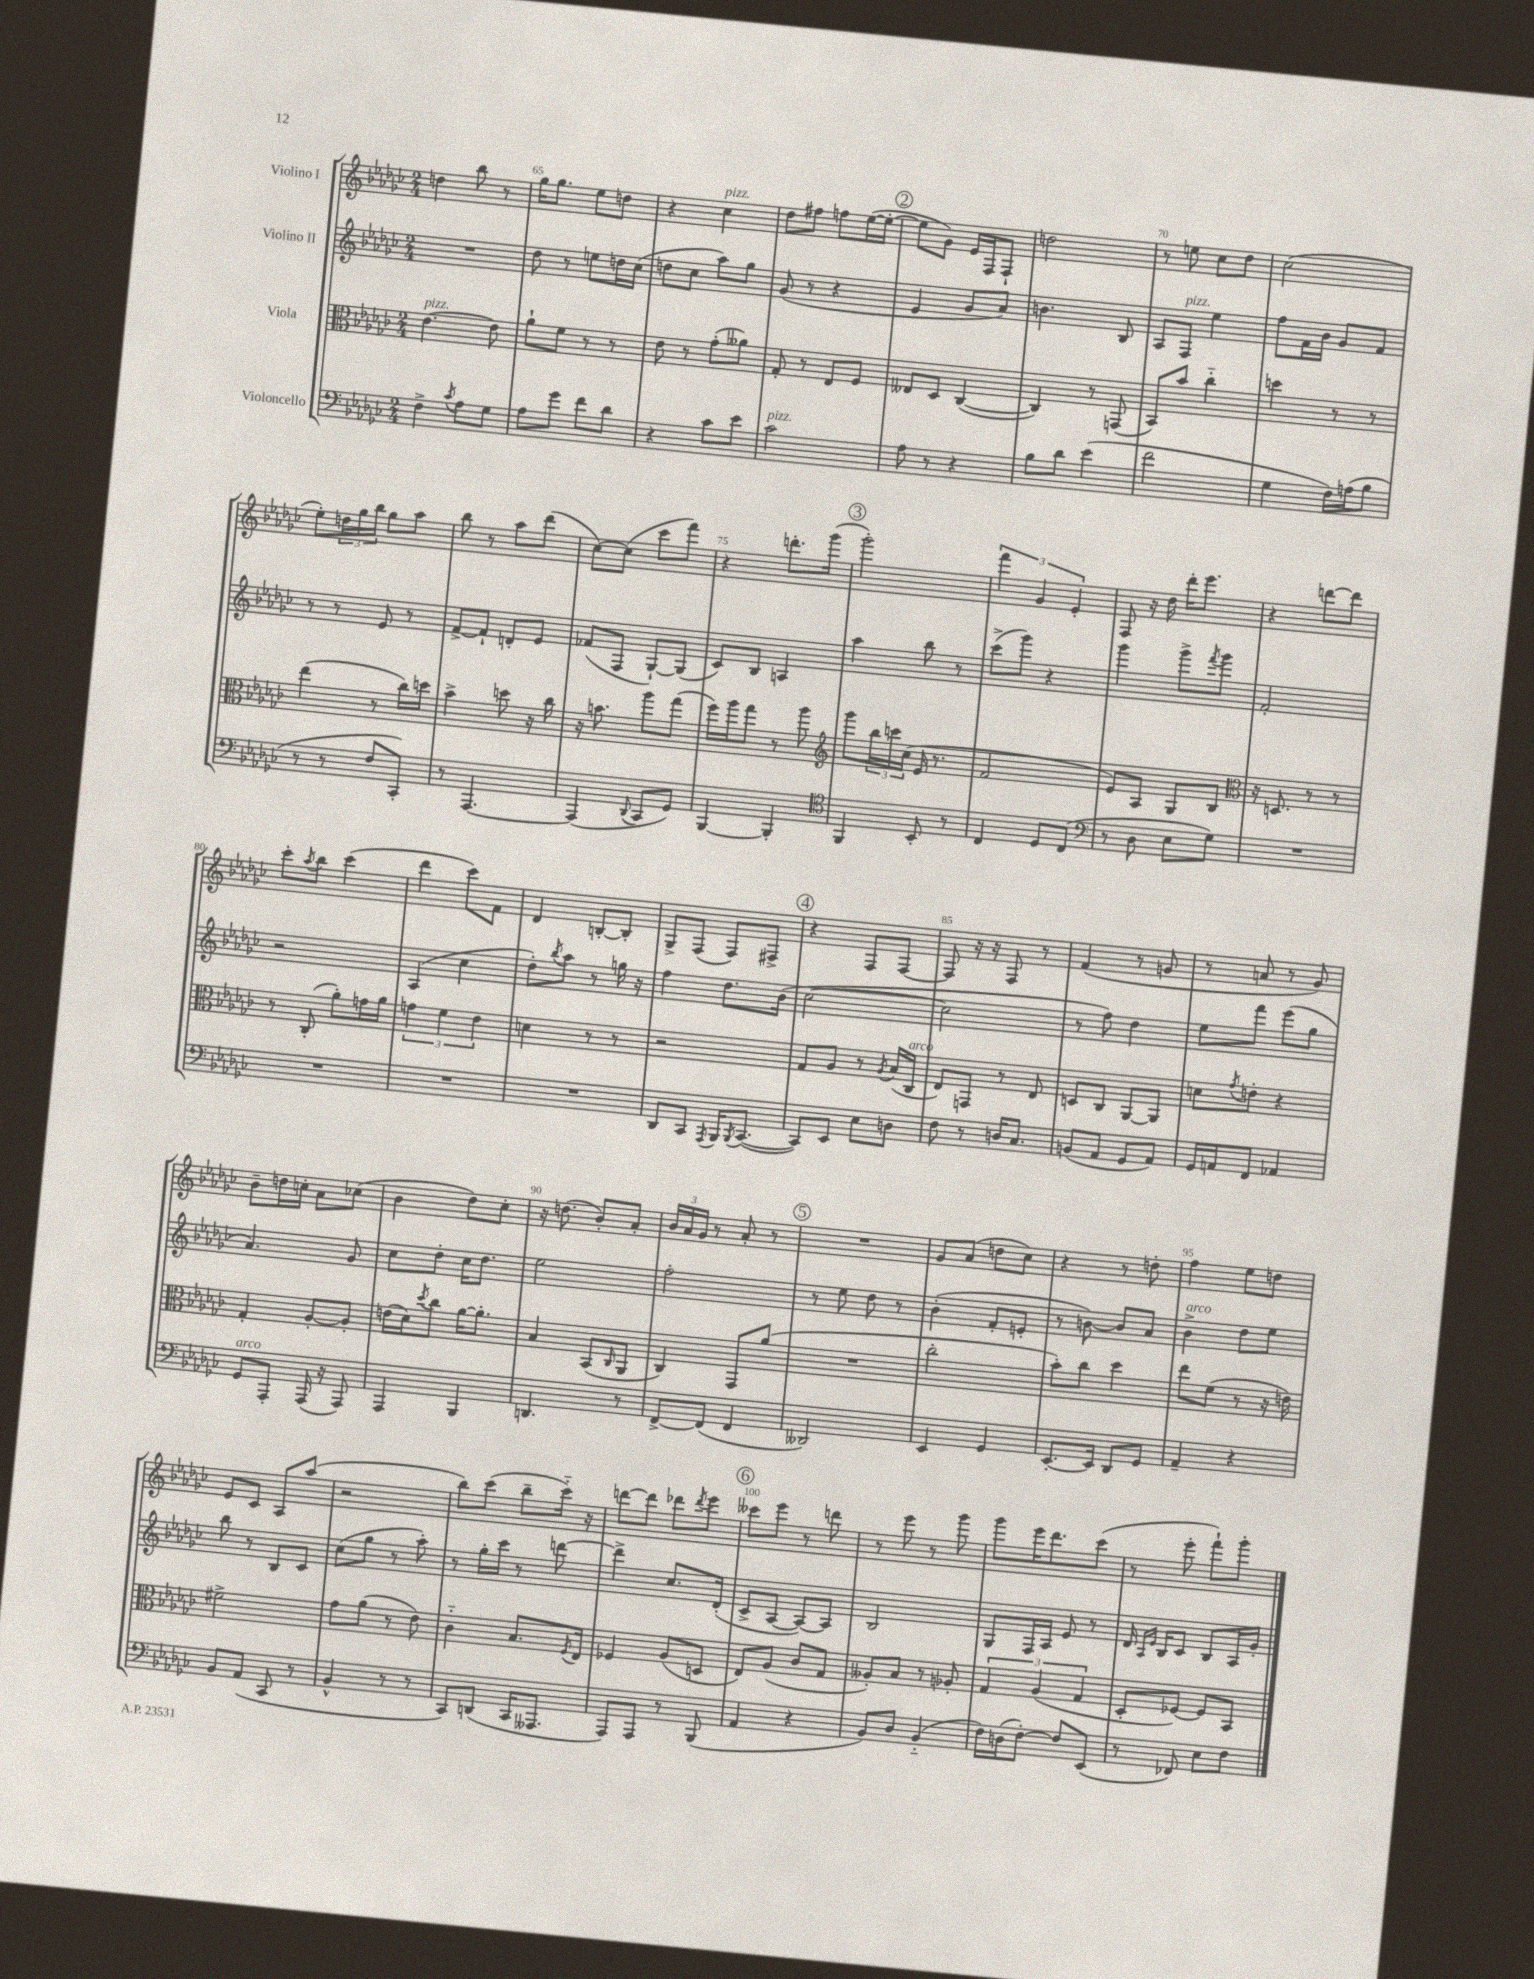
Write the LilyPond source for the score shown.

<<
\new StaffGroup <<
\new Staff = "s0" \with { instrumentName = "Violino I" } {
    \clef treble \key ges \major \numericTimeSignature \time 2/4
    d''4 bes''8 r8 |
    ges''16 ges''8. ees''8 d''8 |
    r4 ces''4^\markup { \italic "pizz." } |
    des''8 fis''8 f''8 ees''16~( ees''16~-. |
    \mark \markup { \circle "2" } ees''8 ges'8) ees'16 f16 f8-! |
    d''2 |
    r8 e''8 ces''8 des''8 |
    ces''2( |
    ees''8-.) \tuplet 3/2 { d''16 ges''16 bes''16 } ges''8 aes''8 |
    bes''8 r8 aes''8 des'''8( |
    ces''8~) ces''8( ces'''8 f'''8) |
    r4 d'''8.-. ges'''16( |
    \mark \markup { \circle "3" } ges'''2-.) |
    \tuplet 3/2 { f'''4 ges'4 ees'4-. } |
    f8 r16 des''16 des'''16-. ees'''8. |
    r4 d'''8~ d'''8 |
    ces'''8-. \acciaccatura { aes''8 } bes''8 ces'''4( |
    des'''4 ces'''8) f'8 |
    des'4 b8~-. b8-. |
    ges8-> f8( f8) fis8-> |
    \mark \markup { \circle "4" } r4 f8 f8~ |
    f8 r16 r16 f8 r8 |
    f'4( r8 g'8 |
    r8 a'8 r8 ges'8) |
    bes'8-- d''16 c''16-. aes'8 ces''8( |
    bes'4 des''8) ces''8-. |
    r16 d''8.( bes'8-.) aes'8-. |
    \tuplet 3/2 { bes'16 aes'16 ges'16 } r8 aes'8-. r8 |
    \mark \markup { \circle "5" } R2 |
    ges'8 aes'8( d''8 ces''8) |
    r4 r8 d''8-. |
    f''4 ees''8 d''8 |
    ees'8 ces'8 aes8 aes''8( |
    r2 |
    bes''8) ces'''8( bes''8-- ces'''16-_) r16 |
    d'''8~ d'''8 des'''8 \acciaccatura { des'''8 } ees'''8 |
    \mark \markup { \circle "6" } ceses'''8 ees'''8 r8 d'''8 |
    r8 ees'''8 r8 ges'''8 |
    ges'''8 ees'''16 des'''8. ces'''8( |
    r8 ees'''8-. f'''8-!) ges'''8-. \bar "|." |
}
\new Staff = "s1" \with { instrumentName = "Violino II" } {
    \clef treble \key ges \major \numericTimeSignature \time 2/4
    R2 |
    des''8 r8 e''8 d''16 ces''16( |
    d''8 ces''8 aes''8) ges''8 |
    ges'8( r8 r4 |
    \mark \markup { \circle "2" } ees'4 ges'8 aes'8) |
    b'4. bes8 |
    aes8 f8^\markup { \italic "pizz." } ees''4 |
    f''8 f'16 bes'16 ges'8 f'8 |
    r8 r8 ees'8 r8 |
    f'8~-> f'8-! d'8-. ees'8 |
    fes'8( f8 ges8~-!) ges8( |
    ces'8) bes8 a4 |
    \mark \markup { \circle "3" } aes''4 bes''8 r8 |
    ces'''8->( ges'''8) r4 |
    ges'''4 ges'''8-> \acciaccatura { f'''8 } ges'''8 |
    f'2-. |
    r2 |
    aes4( ces''4 |
    des''8-.) \acciaccatura { bes''8 } aes''8 r8 g''16 r16 |
    f''4 des''8. bes'16( |
    \mark \markup { \circle "4" } ces''2~ |
    ces''2 |
    r8 f''8) des''4 |
    ees''8 f'''8 ees'''8( ges''8 |
    aes'4.) ges'8 |
    ces''8 des''8-. ces''16 des''8. |
    ees''2 |
    f''2-. |
    \mark \markup { \circle "5" } r8 ees''8 des''8 r8 |
    bes'4-.( f'8-. e'8-. |
    r8 b'8~) b'8 aes'8 |
    bes'4->^\markup { \italic "arco" } des''8 ees''8 |
    bes''8 r8 bes8 ces'8 |
    ces''8( ges''8 r8 aes''8-.) |
    r8 ges''16-. ces'''16 r8 d'''8~ |
    d'''4-> ces''8. des'16-.( |
    \mark \markup { \circle "6" } ces'8-> aes8~ aes8~) aes8 |
    bes2 |
    ges8 f16 aes16 ees'8 r8 |
    des'16 \grace { aes16 ees'16 } bes16 ces'8 bes8 aes16 ges'16-. \bar "|." |
}
\new Staff = "s2" \with { instrumentName = "Viola" } {
    \clef alto \key ges \major \numericTimeSignature \time 2/4
    ees'4.~^\markup { \italic "pizz." } ees'8 |
    aes'8-! f'8 r8 r8 |
    ees'8 r8 ges'8-.( aeses'8) |
    ges8-. r8 ees8 f8 |
    \mark \markup { \circle "2" } eeses8 des8 ces4~( |
    ces4) r8 g,8( |
    bes,8) bes'8 ces''4-_ |
    d''4 r8 r8 |
    ees''4( r8 ces''16) d''16 |
    bes'4-> d''8 r16 ces''16 |
    r16 b'8. aes''8 ges''8( |
    f''16) aes''16 ges''8 r8 aes''8 |
    \mark \markup { \circle "3" } \clef treble ges'''8 \tuplet 3/2 { bes''16 c'''16 ces''16( } ees'16 r8. |
    f'2 |
    ees'8) aes8 ges8 bes8 |
    \clef alto r16 d8. r8 r8 |
    r8 ces8-.( aes'8-.) g'16 aes'16 |
    \tuplet 3/2 { g'4 f'4 ees'4 } |
    d'4 r8 r8 |
    r2 |
    \mark \markup { \circle "4" } ges8 aes8 r8 \acciaccatura { aes8 } bes16( ces16^\markup { \italic "arco" } |
    ees8) g,8 r8 ees8 |
    d8 ces8 aes,8~ aes,8 |
    d'8 \acciaccatura { ges'8 } e'8-. r4 |
    ges4-. aes8~-. aes8-. |
    e'16( des'16) \acciaccatura { des''8 } ces''8 aes'16~ aes'8.-. |
    bes4 bes,8( \grace { ces16 } aes,8 |
    ces4) ges,8 aes'8( |
    \mark \markup { \circle "5" } R2 |
    ces''2-. |
    bes'8-.) ces''8 des''4 |
    ees''8 f'8( r8 r16 e'16) |
    fis'2-> |
    ges'8 aes'8( r8 ees'8) |
    ces'4-_ bes8. \acciaccatura { f8 } ees16 |
    fes4 aes8( d8 |
    \mark \markup { \circle "6" } ees8) aes8( ces'8 ges8 |
    aeses8-.) bes8 r8 aes8-. |
    \tuplet 3/2 { ges4 aes4( ges4 } |
    des8-. fes8~) fes8 bes,8 \bar "|." |
}
\new Staff = "s3" \with { instrumentName = "Violoncello" } {
    \clef bass \key ges \major \numericTimeSignature \time 2/4
    f4-> \acciaccatura { ces'8 } aes8 ges8 |
    aes8 ges'8 f'8 des'8 |
    r4 ces'8 ees'8 |
    ces'2^\markup { \italic "pizz." } |
    \mark \markup { \circle "2" } aes8 r8 r4 |
    bes8 des'8 ees'4( |
    f'2 |
    ges4 f16) a16( bes8 |
    r8 r8 f8 ces,8-.) |
    r8 aes,,4.~ |
    aes,,4( \appoggiatura { des,8 } ces,8 ges,8) |
    bes,,4~ bes,,4-. |
    \mark \markup { \circle "3" } \clef tenor f,4 bes,8-. r8 |
    ces4 des8 ces8( |
    \clef bass r8 des8 ees8 ges8) |
    R2 |
    R2 |
    R2 |
    R2 |
    des,8 ces,8 \acciaccatura { aes,,8 } bes,,16 \acciaccatura { bes,,8 } ces,8.~( |
    \mark \markup { \circle "4" } ces,8) ees,8 ees8 d8 |
    f8 r8 d16 ces8. |
    b,8( aes,8 ges,8 aes,8) |
    ges,16 a,16 f,8 aes,4 |
    ges,8^\markup { \italic "arco" } aes,,8-. aes,,16( r16 aes,,8) |
    aes,,4 bes,,4 |
    d,4. r8 |
    f,8~-> f,8( f,4 |
    \mark \markup { \circle "5" } deses,2) |
    ees,4 ges,4 |
    ees,8.~-. ees,16 des,8 ges,8 |
    aes,4-- r4 |
    bes,8 aes,8( ces,8 r8 |
    bes,4-^ r8 r8 |
    ces,8) d,8( ces,16 aeses,,8. |
    aes,,8) aes,,8 r8 bes,,8( |
    \mark \markup { \circle "6" } aes,4 r4 |
    bes,8) des8 bes,4-_( |
    f16) d16( f8~-.) f8 ees,8( |
    r8 fes,8) ees8 f8 \bar "|." |
}
>>
>>
\layout { \context { \Score currentBarNumber = #64 \override BarNumber.break-visibility = ##(#f #t #t) barNumberVisibility = #(every-nth-bar-number-visible 5) } }
